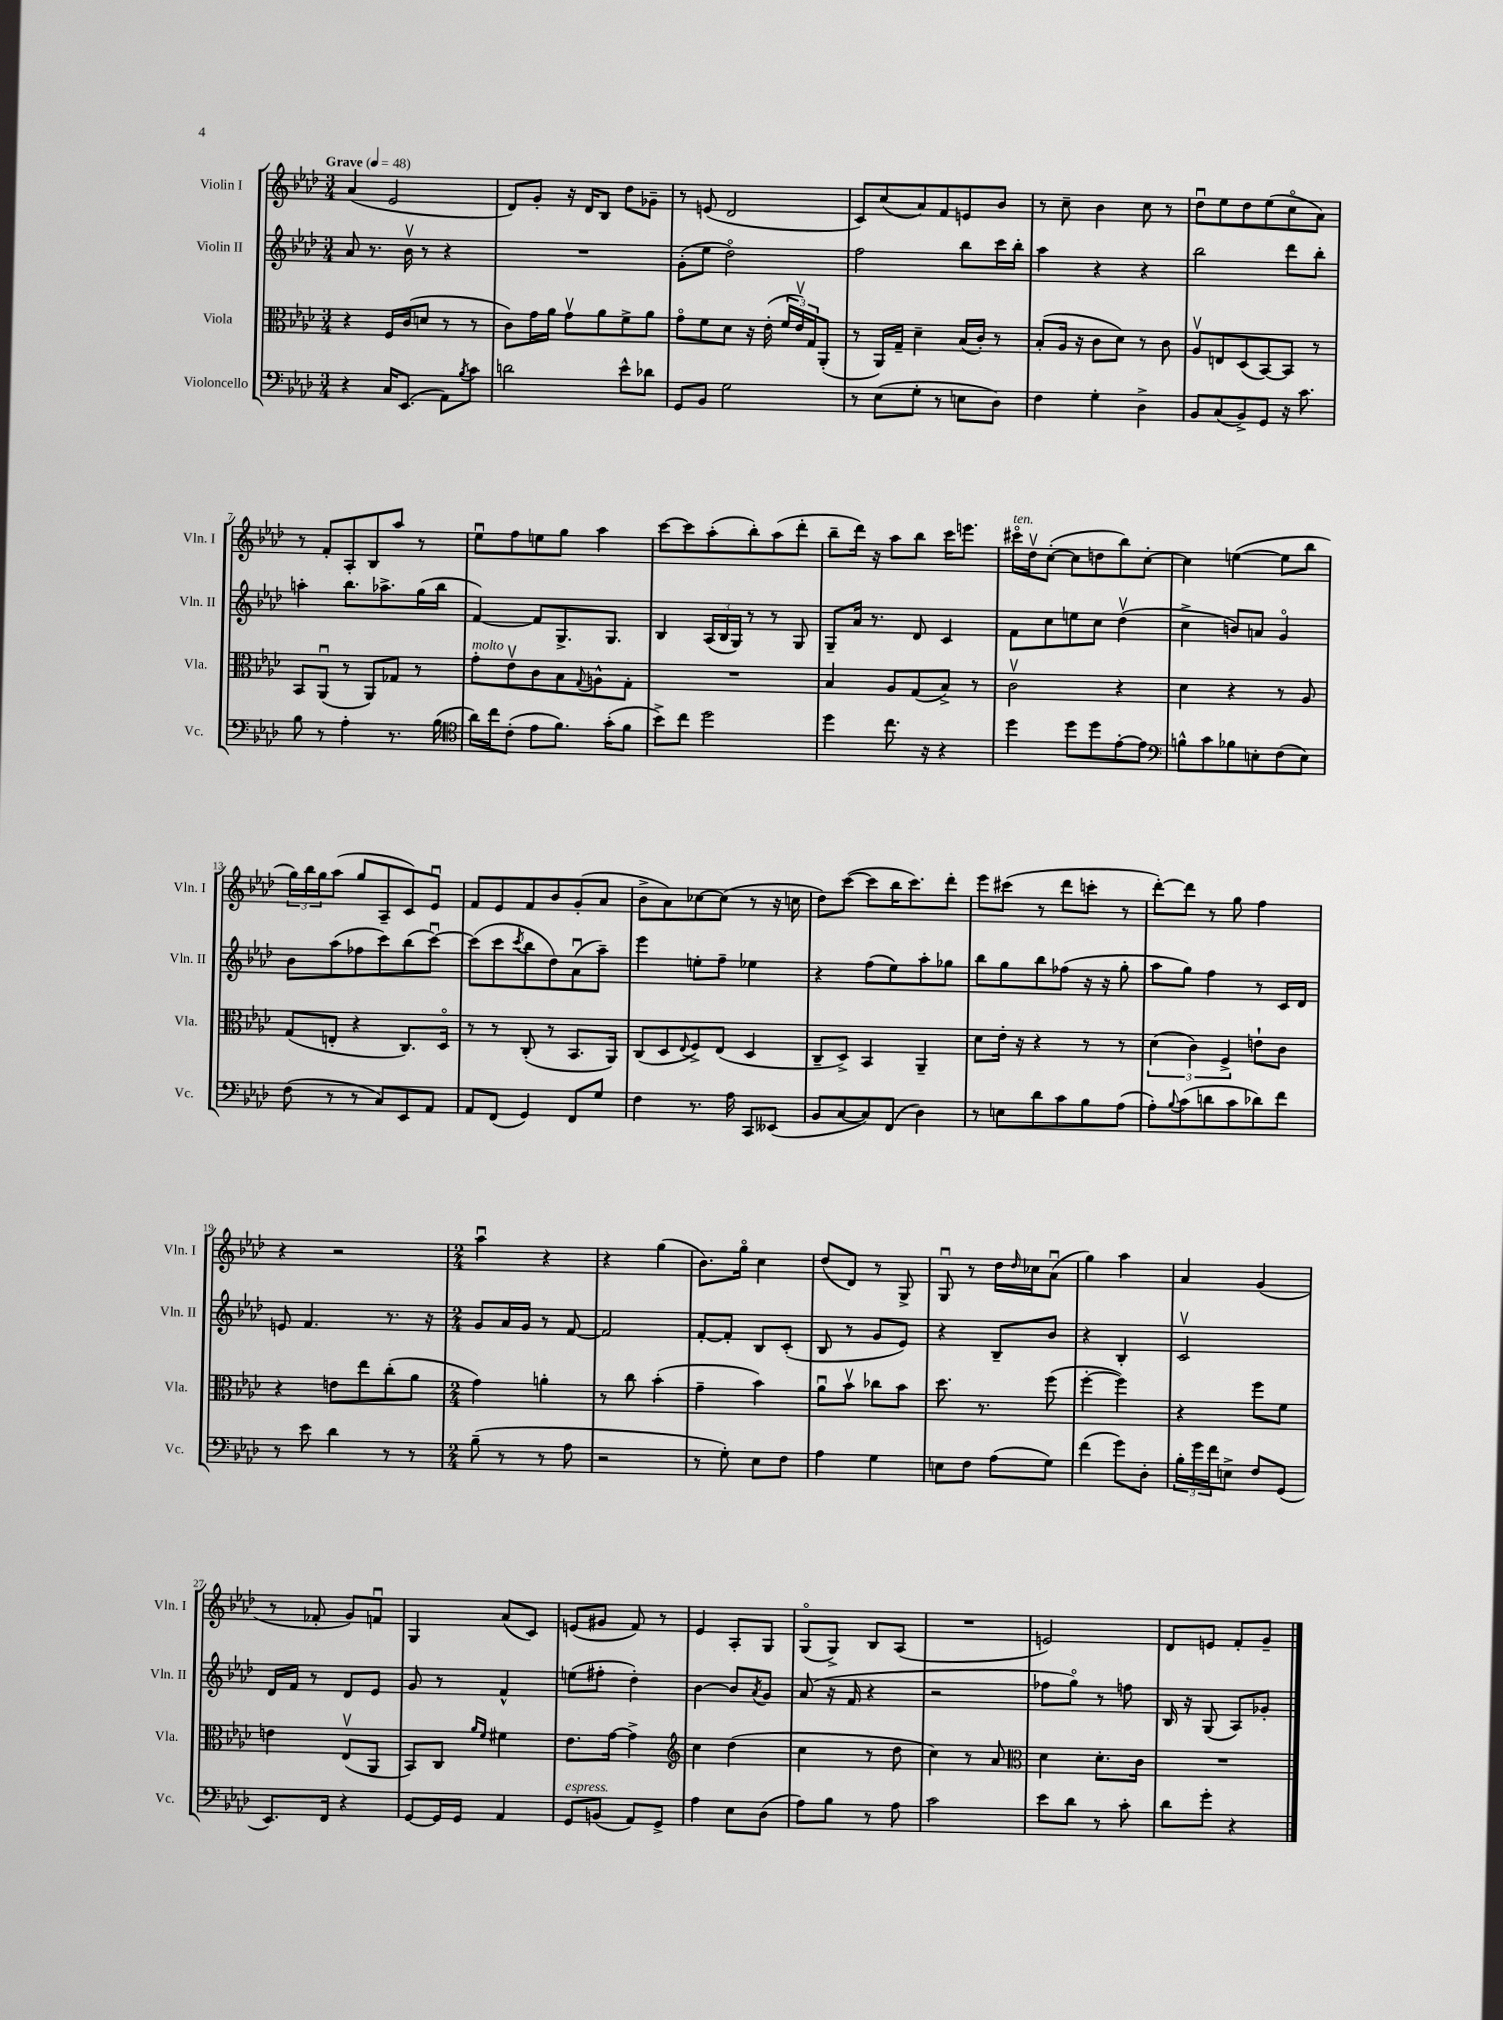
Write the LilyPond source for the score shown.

<<
\new StaffGroup <<
\new Staff = "s0" \with { instrumentName = "Violin I" shortInstrumentName = "Vln. I" } {
    \clef treble \key aes \major \numericTimeSignature \time 3/4 \tempo "Grave" 4 = 48
    aes'4( ees'2 |
    des'8) g'8-. r16 des'16 bes8 des''8 ges'8-- |
    r8 e'8( des'2 |
    c'8) c''8( aes'8) f'8 e'8 bes'8 |
    r8 c''8-- bes'4 c''8 r8 |
    des''8\downbow ees''8 des''8 ees''8( c''8\flageolet aes'8) |
    r8 f'8-. aes8-. bes8 aes''8 r8 |
    ees''8\downbow f''8 e''8 g''8 aes''4 |
    c'''8~ c'''8 aes''8-.( bes''8-.) aes''8( des'''8-. |
    bes''8-- des'''16) r16 aes''8 bes''8 c'''16 e'''8. |
    cis'''16\flageolet^\markup { \italic "ten." } des''16\upbow c''8~-.( c''8 d''8 bes''8) c''8~-. |
    c''4 e''4~( e''8 bes''8 |
    \tuplet 3/2 { g''16) bes''16 g''16 } aes''8( g''8 aes8-- c'8) ees'8\downbow |
    f'8 ees'8 f'8 bes'8 g'8-.( aes'8 |
    bes'8-> aes'8) ces''8~ ces''8( r8 r16 c''16 |
    des''8) c'''8~( c'''8 bes''16 c'''8.) des'''8-. |
    ees'''8 cis'''8( r8 des'''8 c'''8-. r8 |
    des'''8~-.) des'''8 r8 g''8 f''4 |
    r4 r2 |
    \numericTimeSignature \time 2/4 aes''4\downbow r4 |
    r4 g''4( |
    bes'8.) g''16\flageolet c''4 |
    des''8( des'8) r8 g8-> |
    g8\downbow r8 des''16 \grace { des''16 } ces''16 aes'8\downbow( |
    g''4) aes''4 |
    aes'4 g'4( |
    r8 fes'8-. g'8) f'8\downbow |
    g4 aes'8( c'8) |
    e'8( gis'8 f'8) r8 |
    ees'4 aes8-. g8 |
    g8\flageolet( g8->) bes8 aes8( |
    R2 |
    e'2) |
    des'8 e'8 f'8-. g'8-- \bar "|." |
}
\new Staff = "s1" \with { instrumentName = "Violin II" shortInstrumentName = "Vln. II" } {
    \clef treble \key aes \major \numericTimeSignature \time 3/4
    aes'8 r8. bes'16\upbow r8 r4 |
    R2. |
    g'8-.( ees''8 des''2\flageolet) |
    f''2 bes''8 c'''16 bes''16-. |
    aes''4 r4 r4 |
    bes''2 des'''8 bes''8-. |
    a''4-. bes''8. aes''8.-> g''16( bes''16 |
    f'4~) f'8 g8.-> g8. |
    bes4 \tuplet 3/2 { aes16( bes16 g16) } r8 r8 g8 |
    g8-- aes'16 r8. des'8 c'4 |
    f'8 c''8 e''8 c''8 des''4\upbow( |
    c''4-> b'8) a'8 g'4\flageolet |
    bes'8 aes''8( fes''8 c'''8) bes''8( c'''8~\downbow) |
    c'''8( c'''8 \acciaccatura { c'''8 } bes''8 des''8) aes'8\downbow( aes''8--) |
    ees'''4 e''8-. f''8-- ees''4 |
    r4 f''8( ees''8) aes''8-. ges''8 |
    bes''8 g''8 bes''8 fes''8( r16 r16 g''8-. |
    aes''8 g''8) f''4 r8 c'16 des'16 |
    e'8 f'4. r8. r16 |
    \numericTimeSignature \time 2/4 g'8 aes'16 g'16 r8 f'8~ |
    f'2 |
    f'8~-. f'8-. bes8 c'8-.( |
    bes8 r8 g'8 ees'8) |
    r4 bes8-- bes'8 |
    r4 bes4-. |
    c'2\upbow |
    des'16 f'16 r8 des'8 ees'8 |
    g'8 r8 f'4-^ |
    e''8( fis''8-. des''4-.) |
    bes'4~ bes'8 \acciaccatura { aes'8 } g'8 |
    aes'8( r16 f'16 r4 |
    r2 |
    fes''8 g''8\flageolet) r8 f''8 |
    bes16 r16 g8( aes8) ges'8-. \bar "|." |
}
\new Staff = "s2" \with { instrumentName = "Viola" shortInstrumentName = "Vla." } {
    \clef alto \key aes \major \numericTimeSignature \time 3/4
    r4 f16 c'16( d'8 r8 r8 |
    c'8) g'16 aes'16 g'8\upbow aes'8 f'8-> aes'8 |
    g'8\flageolet f'8 des'8 r16 ees'16-.( \tuplet 3/2 { f'16 ees'16\upbow) g16 } aes,8-.( |
    r8 aes,16) g16-- des'4-- bes16( c'16-.) r8 |
    bes8-.( aes16 r16 c'8 des'8) r8 c'8 |
    aes8\upbow e8 des8( bes,8~) bes,8 r8 |
    bes,8 aes,8\downbow( r8 aes,8) ges8 r8 |
    g'8-.^\markup { \italic "molto" } ees'8\upbow c'8 bes8 \appoggiatura { g8 } a8-^ g8-. |
    R2. |
    bes4 aes8 g8( bes8->) r8 |
    c'2\upbow r4 |
    des'4 r4 r8 aes8 |
    g8( e8-. r4 c8.) des16\flageolet |
    r8 r8 c8-.( r8 bes,8. aes,16) |
    c8( des8 \appoggiatura { ees8 } f8->) ees8( des4 |
    c8-- des8->) bes,4 aes,4-- |
    des'8 ees'16-. r16 r4 r8 r8 |
    \tuplet 3/2 { des'4( c'4) f4-> } e'8-! c'8 |
    r4 e'8 ees''8 c''8-.( aes'8 |
    \numericTimeSignature \time 2/4 g'4) a'4-. |
    r8 c''8 bes'4-.( |
    g'4-- bes'4) |
    aes'8\downbow bes'8\upbow ces''8 bes'8 |
    des''8. r8. f''8( |
    f''4~-. f''4) |
    r4 f''8 f'8 |
    e'4 ees8\upbow( aes,8 |
    bes,8) c8 \grace { aes'16 f'16 } fis'4 |
    ees'8. g'16~ g'4-> |
    \clef treble c''4 des''4( |
    c''4 r8 des''8 |
    c''4) r8 aes'8 |
    \clef alto des'4 des'8.-. c'16 |
    R2 \bar "|." |
}
\new Staff = "s3" \with { instrumentName = "Violoncello" shortInstrumentName = "Vc." } {
    \clef bass \key aes \major \numericTimeSignature \time 3/4
    r4 c16 ees,8.( aes,8) \acciaccatura { bes8 } c'8 |
    d'2 ees'8-^ des'8 |
    g,8 bes,8 g2 |
    r8 ees8( g8-. r8 e8 des8) |
    f4 g4-. des4-> |
    bes,8 c8( bes,8->) g,8 r16 c'8. |
    bes8 r8 aes4-. r8. bes16( |
    \clef tenor aes'16) c''16 c'8-.( ees'8 f'8.) g'16-.( f'8 |
    bes'8->) c''8 des''2 |
    des''4 c''8. r16 r4 |
    des''4 des''8 des''8 ees'8~-. ees'8 |
    \clef bass b8-^ c'8 bes8 e8-. f8( e8) |
    f8( r8 r8 c8) ees,8 aes,8 |
    aes,8 f,8( g,4) f,8 g8 |
    f4 r8. aes16 c,8 eeses,8( |
    bes,8 c8~ c8) f,8( des4) |
    r8 e8 des'8 c'8 bes8 aes8( |
    aes8-.) \appoggiatura { bes8 } c'8( d'8 c'8 des'8) f'8 |
    r8 ees'8 des'4 r8 r8 |
    \numericTimeSignature \time 2/4 bes8--( r8 r8 aes8 |
    r2 |
    r8 g8-.) ees8 f8 |
    aes4 g4 |
    e8 f8 aes8( g8) |
    f'4( g'8) des8-. |
    \tuplet 3/2 { bes16-. g'16 f'16 } e8-> f8 g,8( |
    ees,8.) f,16 r4 |
    g,8~ g,16 g,16 aes,4 |
    g,8^\markup { \italic "espress." } b,8( aes,8) g,8-> |
    aes4 ees8 des8( |
    aes8) bes8 r8 aes8 |
    c'2 |
    ees'8 des'8 r8 c'8-. |
    des'8 g'8-. r4 \bar "|." |
}
>>
>>
